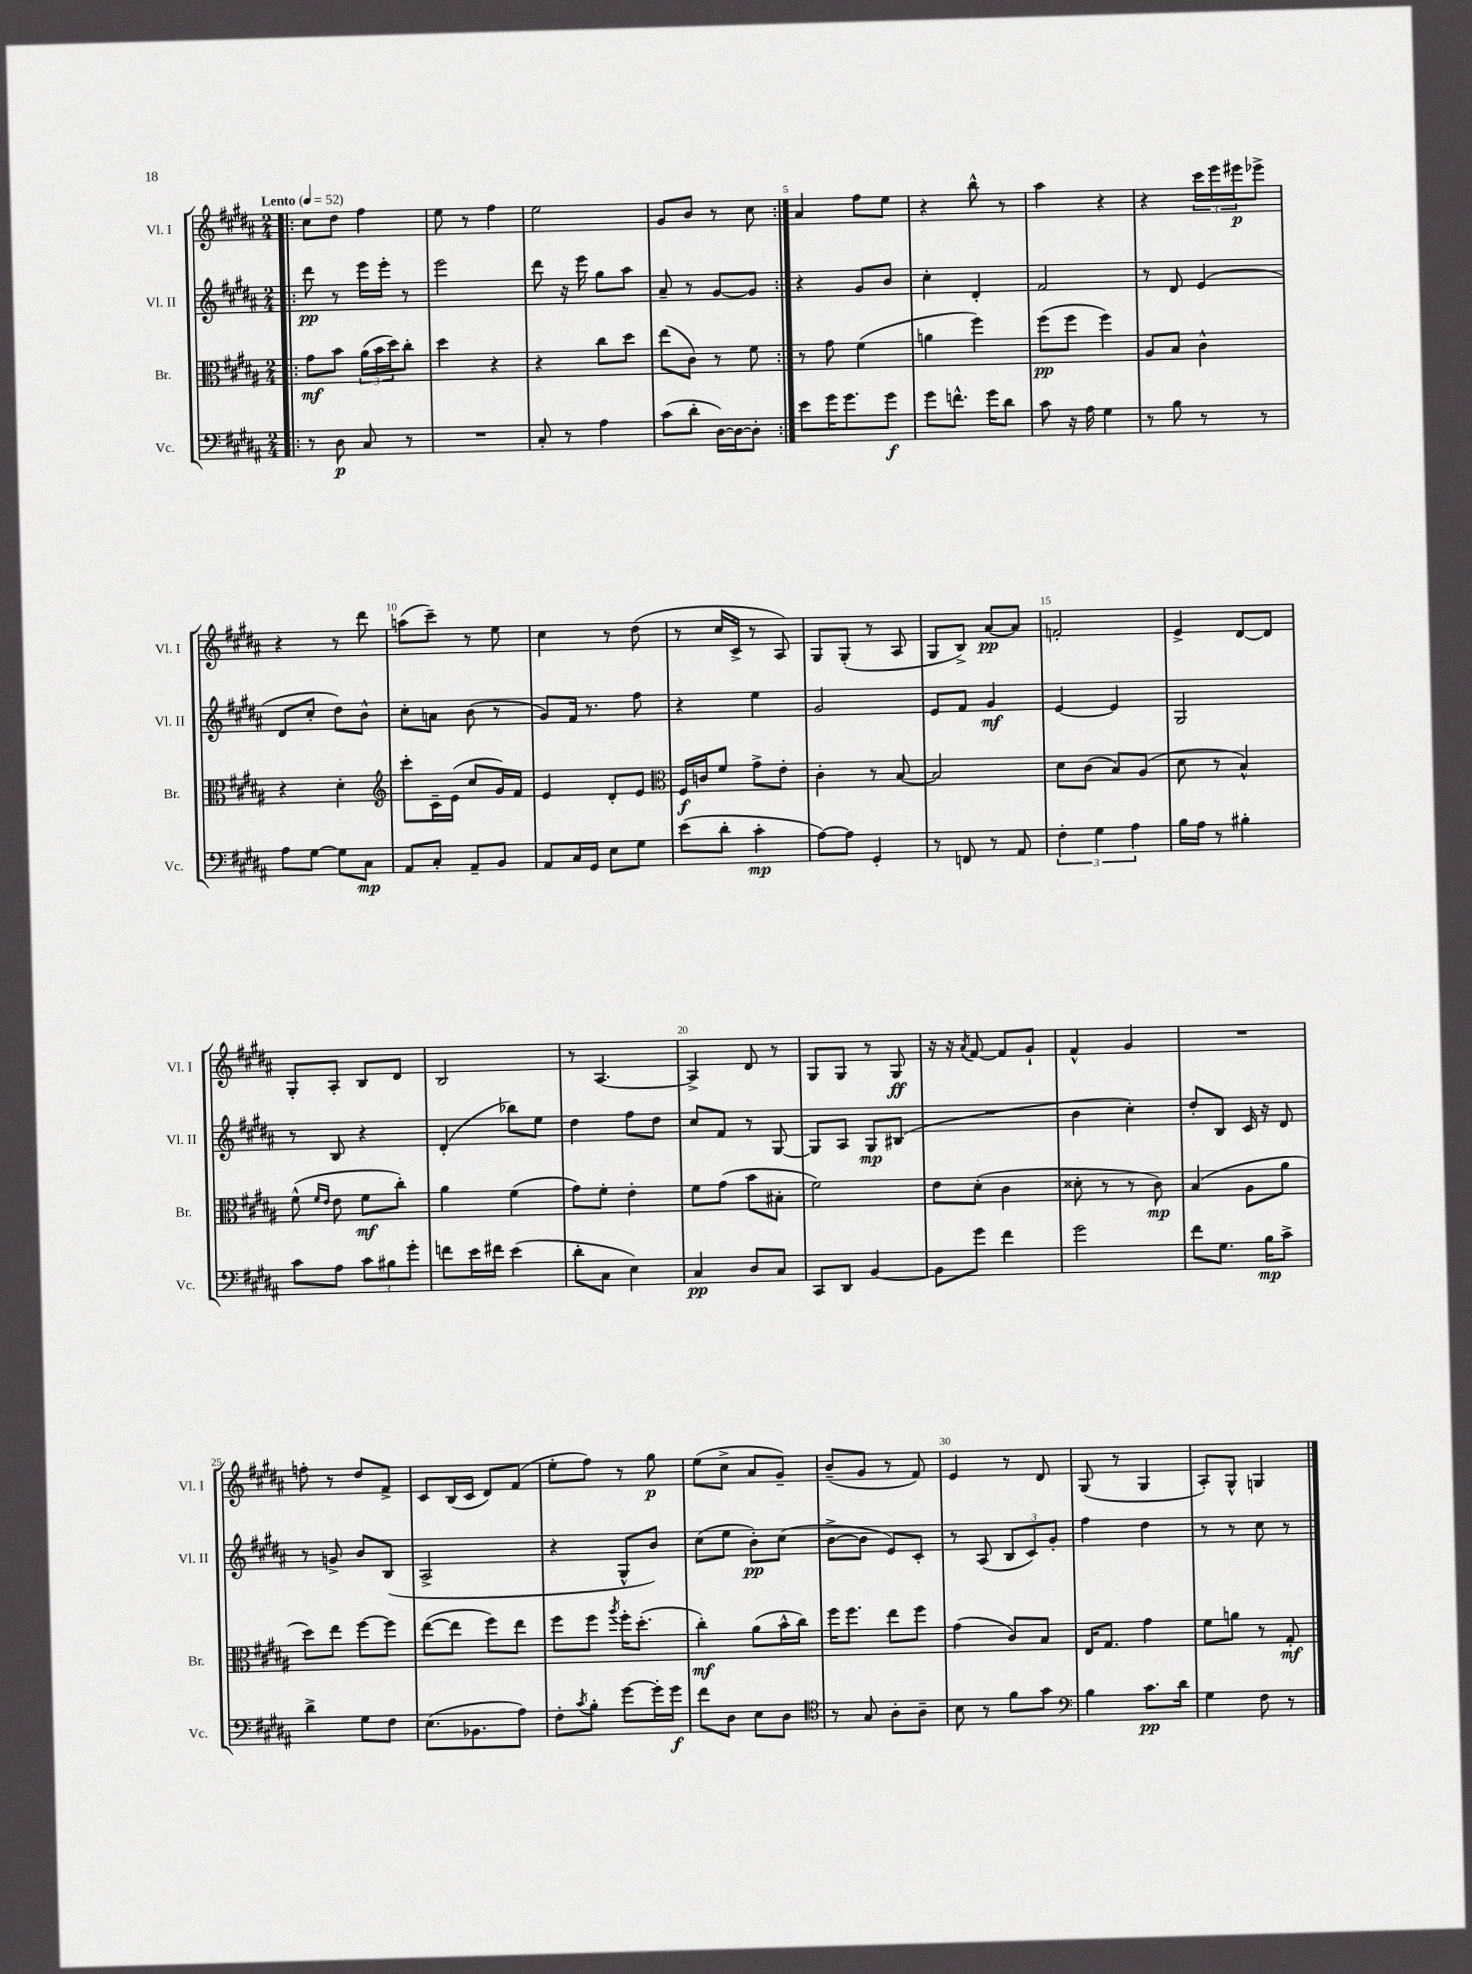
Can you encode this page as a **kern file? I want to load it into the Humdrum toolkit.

**kern	**kern	**kern	**kern
*staff4	*staff3	*staff2	*staff1
*clefF4	*clefC3	*clefG2	*clefG2
*k[f#c#g#d#a#]	*k[f#c#g#d#a#]	*k[f#c#g#d#a#]	*k[f#c#g#d#a#]
*M2/4	*M2/4	*M2/4	*M2/4
*MM52	*MM52	*MM52	*MM52
=!|:	=!|:	=!|:	=!|:
8r	8g#\L	8ddd#\	8cc#\L
8D#\	8b\J	8r	8dd#\J
8C#/	(24a#\LL	16eee\LL	4ff#\
.	24b\	.	.
.	.	16eee'\JJ	.
.	24dd#\J)	.	.
8r	8cc#'\J	8r	.
=	=	=	=
2r	4dd#\	2eee\	8ee\
.	.	.	8r
.	4r	.	4ff#\
=	=	=	=
8C#'/	4r	8ddd#\	2ee\
8r	.	16r	.
.	.	16eee\	.
4A#\	8cc#\L	8gg#\L	.
.	8dd#\J	8aa#\J	.
=	=	=	=
(8c#\L	(8ee\L	8a#~/	8g#/L
8d#'\J	8c#\J)	8r	8b/J
[16D#\LL)	8r	[8g#/L	8r
16D#\_J	.	.	.
8D#'\]J	8f#\	8g#/]J	8cc#\
=:|!	=:|!	=:|!	=:|!
8e\L	8r	4r	4a#/
16g#\K	8g#\	.	.
8.g#\	.	.	.
.	(4f#\	8g#/L	8ff#\L
8g#\J	.	8b/J	8ee\J
=	=	=	=
8g#\L	4a\	4cc#'\	4r
8.f^^\J	.	.	.
.	4ff#\)	4d#'/	8bb^^\
16g#\LK	.	.	.
8d#\J	.	.	8r
=	=	=	=
8c#\	(8ff#\L	2f#/	4aa#\
16r	8ff#\J	.	.
16A#\	.	.	.
4G#\	4ff#\)	.	4r
=	=	=	=
8r	8A#/L	8r	4r
8B\	8B/J	8d#/	.
8r	4c#^^\	(4e/	24ccc#\LL
.	.	.	24eee\
.	.	.	24eee#\J
8r	.	.	8eee-^\J
=	=	=	=
8A#\L	4r	8d#/L	4r
[8G#\J	.	8cc#'/J	.
8G#\]L	4d#'\	8dd#\L)	8r
8C#\J	.	8b^^\J	8ddd#\
=	=	=	=
*	*clefG2	*	*
8AA#/L	8ccc#'\L	8cc#'\L	(8aa\L
8C#'/J	16c#~\L	8a\J	8ccc#~\J)
.	(16e\JJ	.	.
8AA#~/L	8cc#/L	(8b\	8r
8BB/J	16g#/L)	8r	8ee\
.	16f#/JJ	.	.
=	=	=	=
8AA#/L	4e/	8g#/L)	4cc#\
16C#/L	.	16f#/Jk	.
16GG#/JJ	.	8.r	.
8E\L	8d#'/L	.	8r
8G#\J	8e/J	8ff#\	(8dd#\
=	=	=	=
*	*clefC3	*	*
(8e\L	16F#/LL	4r	8r
.	16c/J	.	.
8d#'\J	8f#/J	.	16cc#/LL
.	.	.	16c#^/JJ
4c#'\	8g#^\L	4ee\	8r
.	8e'\J	.	8A#/)
=	=	=	=
[8A#\L)	4c#'\	2g#/	8G#/L
8A#\]J	.	.	(8G#'/J
4GG#'/	8r	.	8r
.	[8B/	.	8A#/
=	=	=	=
8r	2B/]	8e/L	8G#/L
8FF/	.	8f#/J	8B^/J)
8r	.	4g#/	[8a#/L
8AA#/	.	.	8a#/]J
=	=	=	=
6F#'\	8d#\L	[4e/	2f'/
.	(8c#\J	.	.
6G#\	.	.	.
.	8B/L)	4e/]	.
6A#\	.	.	.
.	(8A#/J	.	.
=	=	=	=
16B\LL	8d#\	2G#/	4e^/
16A#\JJ	.	.	.
8r	8r	.	.
4B#'\	4B^^/)	.	[8d#/L
.	.	.	8d#/]J
=	=	=	=
8c#\L	(8f#^^\	8r	8G#'/L
.	16qqf#/LL	.	.
.	16qqe/JJ	.	.
8A#\J	8e\	8B/	8A#'/J
12c#\L	8f#\L	4r	8B/L
12B#\	.	.	.
.	8cc#'\J)	.	8d#/J
12g#'\J	.	.	.
=	=	=	=
8f\L	4a#\	(4d#'/	2B/
16e\L	.	.	.
16f#\JJ	.	.	.
(4e\	(4f#\	8bb-\L)	.
.	.	8ee\J	.
=	=	=	=
8d#'\L	8g#\L)	4dd#\	8r
8C#\J	8f#'\J	.	[4.A#/
4E\)	4e'\	8ff#\L	.
.	.	8dd#\J	.
=	=	=	=
4C#/	8f#\L	8cc#/L	4A#^/]
.	(8g#\J	8f#/J	.
8D#/L	8b\L	8r	8d#/
8C#/J	8B#'\J	[8G#/	8r
=	=	=	=
8CC#/L	2f#\)	8G#/]L	8G#/L
8DD#/J	.	8A#/J	8G#/J
[4BB/	.	8G#/L	8r
.	.	(8B#/J	8G#/
=	=	=	=
8BB\]L	8e\L	2r	16r
.	.	.	16r
.	.	.	8qa#/
8g#\J	(8d#'\J	.	[8f#/
4f#\	4c#\	.	8f#/]L
.	.	.	8g#`/J
=	=	=	=
2g#\	8d##'\	4b\	4f#^^/
.	8r	.	.
.	8r	4cc#'\)	4g#/
.	8c#\)	.	.
=	=	=	=
8f#\L	(4B/	8dd#'/L	2r
8.G#\J	.	8B/J	.
.	8A#\L	16c#/	.
16B\LK	.	16r	.
8c#^\J	8a#\J	8d#/	.
=	=	=	=
4d#^\	8dd#\L)	8r	8ff'\
.	8ee\J	8g^/	8r
8G#\L	[8ff#\L	8b/L	8dd#/L
8F#\J	8ff#\]J	(8B/J	8f#^/J
=	=	=	=
(8.E\L	([8ee\L	2A#^/	8c#/L
.	8ee\]J	.	(16B/L
8.BB-\	.	.	16c#/JJ
.	8ff#\L)	.	8d#/L)
8A#\J)	8ee\J	.	(8f#/J
=	=	=	=
8F#'\L	8ff#\L	4r	8ee'\L
8qc#/	.	.	.
8B'\J	8ff#\J	.	8ff#\J)
.	8qaa#/	.	.
[8g#\L	16ff#'\LK	8G#^^/L	8r
.	(8.dd#'\J	.	.
16g#'\]L	.	8b/J)	8gg#\
16g#\JJ	.	.	.
=	=	=	=
8f#\L	4cc#'\)	(8cc#\L	(8ee\L
8D#\J	.	8ee\J	8cc#^\J
8E\L	(8a#\L	8b'\L)	8a#/L
8D#\J	16b^^\L	(8cc#\J	8g#~/J)
.	16cc#\JJ)	.	.
=	=	=	=
*clefC4	*	*	*
8r	16ff#\LK	[8b^\L	(8b~/L
.	8.ff#\J	.	.
8G#/	.	8b\]J	8g#/J
8A#'\L	8ee\L	8e/L)	8r
8A#~\J	8ff#\J	8c#'/J	8f#/)
=	=	=	=
8B\	(4g#\	8r	4e/
8r	.	(8A#/	.
8f#\L	8c#/L)	12B/L	8r
.	.	12c#/)	.
8g#\J	8B/J	.	8d#/
.	.	12g#'/J	.
=	=	=	=
*clefF4	*	*	*
4B\	16E/LK	4ff#\	(8G#/
.	8.G#/J	.	.
.	.	.	8r
8.c#\L	4g#\	4dd#\	4G#/
16d#\Jk	.	.	.
=	=	=	=
4G#\	8f#\L	8r	8A#'/L)
.	8a\J	8r	8G#^^/J
8F#\	8r	8cc#\	4G/
8r	8G#'/	8r	.
==	==	==	==
*-	*-	*-	*-
